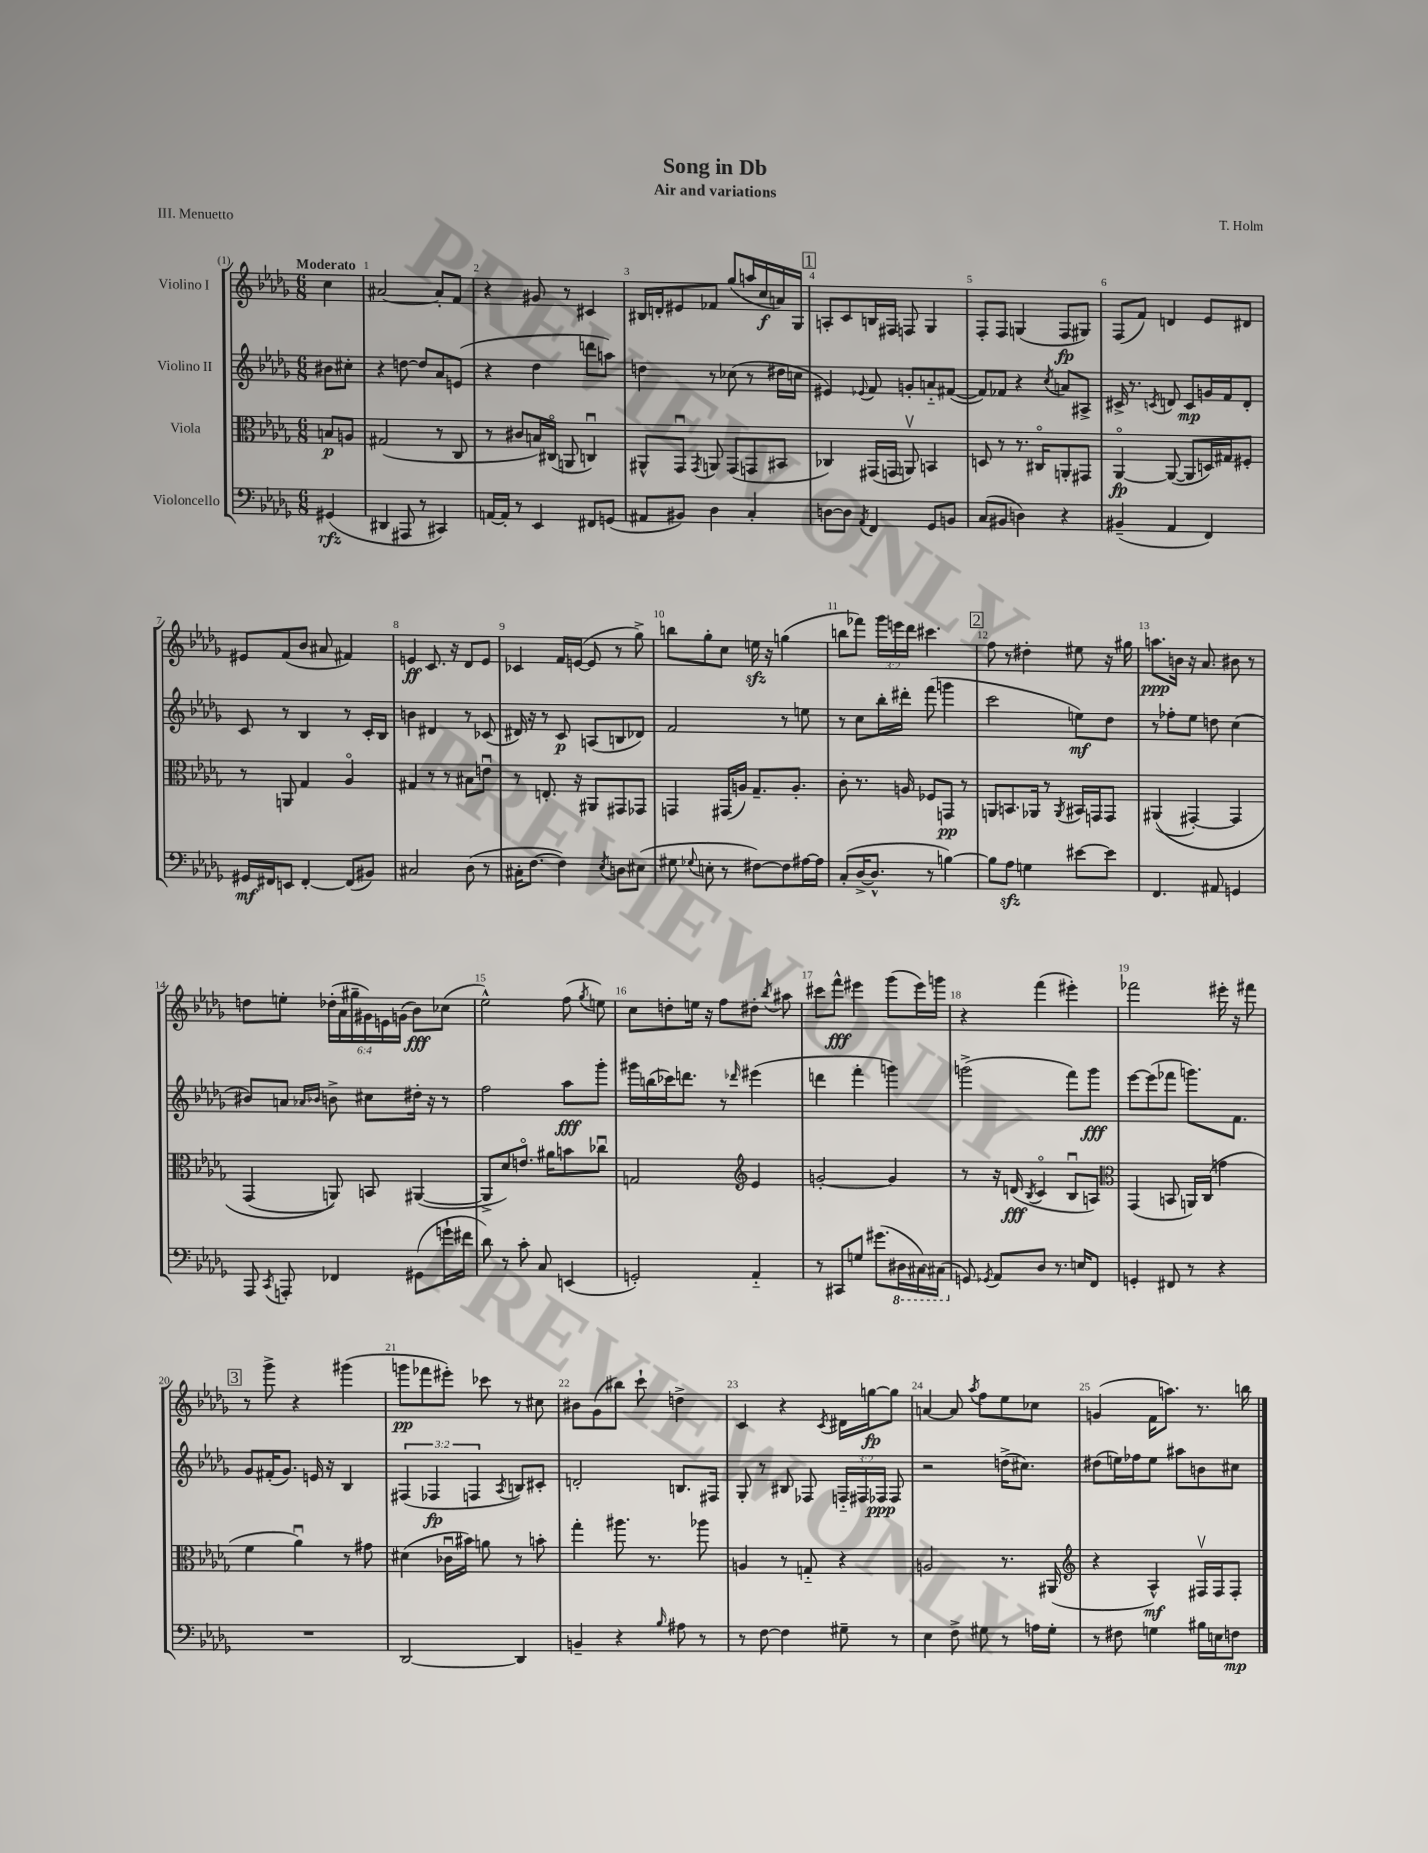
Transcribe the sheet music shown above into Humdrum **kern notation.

**kern	**kern	**kern	**kern
*staff4	*staff3	*staff2	*staff1
*clefF4	*clefC3	*clefG2	*clefG2
*k[b-e-a-d-g-]	*k[b-e-a-d-g-]	*k[b-e-a-d-g-]	*k[b-e-a-d-g-]
*M6/8	*M6/8	*M6/8	*M6/8
(4GG#	8B	8b#	4cc
.	8A	8cc#'	.
=	=	=	=
4DD#	(2G#	4r	[2a#
8AAA#	.	[8dd	.
8r	.	8dd]	.
4CC#)	8r	8a-	8a#']
.	8C	(8e	8f
=	=	=	=
[16AA	8r	4r	4r
16AA']	.	.	.
8r	8c#	.	.
4EE-	16B)	4dd-	8g#
.	(16C#o	.	.
.	8AA	.	8r
8FF#	4Cu)	8ddd	4c#
(8GG	.	8aa)	.
=	=	=	=
8AA#	8AA#^^	4dd	16B#
.	.	.	16d'
8BB#)	8GG-u	.	8e#
.	8qGG-	.	.
4D-	8AA	8r	8f-
.	(8GG-	(8cc-	(8gg-
4C'	8GG	8r	16aa
.	.	.	16cc
.	8BB#	16dd#	16a)
.	.	16cc	16G-
=	=	=	=
[8D	4C-)	4e#)	8A'
8D]	.	.	8c
8qAA-	.	8qqe-	.
4FF	(16GG#	8f	16B
.	16GG	.	16F#
.	8AAv)	8g'	8F
8GG-	4BB	8a'~	4G-
8BB	.	([8f#	.
=	=	=	=
(8C	8D	8f#])	8F'
8BB#	8r	8f-	8F
4D)	8.r	4r	(4G
.	16C#o	.	.
.	.	8qcc	.
4r	8AA'	8a	8F
.	8GG#	8A#^	8G#)
=	=	=	=
(4BB#~	[4AA-o	16c#^	(8F
.	.	8.r	.
.	.	.	8f)
.	.	8qc	.
4AA-	(8AA-_	8d	4d
.	8AA-]	8c	.
4FF)	16D)	16g	8e-
.	16G#	16f	.
.	8F#'	8d'	8d#
=	=	=	=
16GG#	8r	8c	8e#
16FF#	.	.	.
8EE	8AA	8r	(8f
[4FF#'	4G-	4B-	8b-
.	.	.	8a#
(8FF#]	4A-o	8r	4f#)
8BB#)	.	16c'	.
.	.	16B-	.
=	=	=	=
2C#	4G#	4b	4e
.	8r	4d#	8.c
.	8r	.	.
.	.	.	16r
(8D-	8B#	8r	8d-
8r	8eu	(8c-	8e
=	=	=	=
16C#'	8r	16d#)	4c-
[8.F	.	16r	.
.	8.E'	8r	.
4F])	.	8c	16f
.	16r	.	([16e
.	8AA#	(8A	8e]
8qE-	.	.	.
8D	8GG#	8B	8r
(8E#	8GG-	8d-)	8gg-^)
=	=	=	=
8G#	4GG	2f	8bb
8qqG-	.	.	.
8E'	.	.	8gg-'
8r	(16GG#	.	8cc
.	16A)	.	.
[8F#)	8.G-~	.	16ee
.	.	.	16r
8F#]	.	8r	(4gg
.	8.A'	.	.
[16A#	.	8ee	.
16A#]	.	.	.
=	=	=	=
(8C'	8c'	8r	8bb
[16D-^	8.r	8cc	8fff-)
8.D-^^]	.	.	.
.	.	16bb-'	24ggg-
.	.	.	24eee
.	16A	16ddd#'	.
.	.	.	24ddd-
8r	8F-	(8fff	4.ccc#
[4B)	8GG	4ggg	.
.	8r	.	.
=	=	=	=
8B]	8AA	2ccc	8ff
8A-	8.BB	.	8r
4G	.	.	4dd#'
.	16AA-	.	.
.	8r	.	.
.	8qAA-	.	.
[8e#	16BB#	8ee)	8ee#
.	16GG	.	.
8e#]	8GG	8dd-	16r
.	.	.	16gg#
=	=	=	=
4.FF	&((4AA#	8r	8.aa
.	.	8ff-'	.
.	.	.	16b
.	[4GG#')	8ee-	16r
.	.	.	8.a-
8AA#	.	8dd	.
4GG	4GG#]	(4cc	8b#
.	.	.	8r
=	=	=	=
8AAA-	(4GG-	8b#)	8dd
8qCC	.	.	.
8AAA'	.	8a	8ee'
.	.	16qqa-	.
.	.	16qqb-	.
4FF-	8AA)&)	8b^	(24dd-'
.	.	.	24a-
.	.	.	24gg#~
.	8BB	8cc#	24g#)
.	.	.	24e
.	.	.	(24g
(8GG#	([4AA#	16dd#'	8b-)
.	.	16r	.
16g`	.	8r	(8cc-
16f#	.	.	.
=	=	=	=
8d-)	8AA#^]	2ff	2ee-^^)
8r	8d-)	.	.
8c'	8.eo	.	.
8C	.	.	.
.	16a#	.	.
(4EE	8b	8aa-	(8ff
.	.	.	8qgg-
.	8cc-u	8ggg-'	8ee)
=	=	=	=
2GG')	2G	16ggg#	8cc
.	.	(16bb	.
.	.	16ccc-)	8dd'
.	.	8.ddd	.
.	.	.	16ee
.	.	.	16r
.	.	8r	8ff
*	*clefG2	*	*
.	.	16qqddd-	.
4AA-'~	4e-	(4eee#	8dd#'
.	.	.	8qbb-
.	.	.	8aa#
=	=	=	=
8r	[2g'	4ddd	8ccc#
8CC#	.	.	8fff^^
8G	.	4fff'	4eee#
(8.g#	.	.	.
.	4g]	4ggg)	(8ggg-
16DD#	.	.	.
[16CC#)	.	.	16eee#)
(16CC#]	.	.	16ggg
=	=	=	=
8GG)	8r	(2ggg^	4r
8qGG-	.	.	.
8AA-	16r	.	.
.	(16d	.	.
.	8qB-	.	.
8D-	4co	.	(4fff
8.r	.	.	.
.	8B-u	8fff)	4eee#')
16E	.	.	.
8FF	8A)	8ggg	.
=	=	=	=
*	*clefC3	*	*
4GG'	(4GG-	[8eee-	2fff-
.	.	(8eee-]	.
8FF#	8BB	8fff-	.
8r	16AA)	8.ggg)	.
.	(16C	.	.
4r	4g	.	16eee#'
.	.	8.f	16r
.	.	.	8fff#
=	=	=	=
2.r	4f	8g-	8r
.	.	(16f#'	8ggg-^
.	.	8.g-)	.
.	4a-u)	.	4r
.	.	16e	.
.	.	16r	.
.	8r	4B-	(4ggg#
.	8g#	.	.
=	=	=	=
[2DD-	(4d#	(6F#	8ggg
.	.	.	8fff-
.	.	6F-	.
.	16c-u	.	8eee#')
.	16b#)	.	.
.	.	6F	.
.	8a	.	8ccc-
.	.	8qA-	.
4DD-]	8r	8B)	8r
.	8b'	8c#'	8cc#
=	=	=	=
4BB~	4gg-'	2d'	8b#
.	.	.	(8g-
4r	8.aa#	.	8bb#)
.	.	.	8ccc`
.	8.r	.	.
16qqB-	.	.	.
8A#	.	8.B	4dd^
8r	8aa-	.	.
.	.	16F#	.
=	=	=	=
8r	4A	8G-'	4c
[8F	.	8r	.
4F]	8r	8B#	4r
.	8G'~	8F-	.
.	.	.	8qc
8G#~	4r	24F'~	16d#
.	.	24F#	.
.	.	.	[16gg
.	.	24F-	.
8r	.	8F-	8gg]
=	=	=	=
4E-	2A	2r	[4a
8F^	.	.	8a]
.	.	.	8qaa-
8G#	.	.	8ff
8r	8.r	(16dd^	8ee-
.	.	8.cc#)	.
16A	.	.	8cc-
16G#'	(16AA#	.	.
=	=	=	=
*	*clefG2	*	*
8r	4r	(8dd#	(4g
8F#	.	16ee)	.
.	.	16ff-	.
4G	4A-^^)	8ee	16f
.	.	.	8.aa)
.	.	8aa#	.
16B#	16F#v	8b	8.r
16E	16F#	.	.
8F	8F#'	8cc#	.
.	.	.	16bb
==	==	==	==
*-	*-	*-	*-
